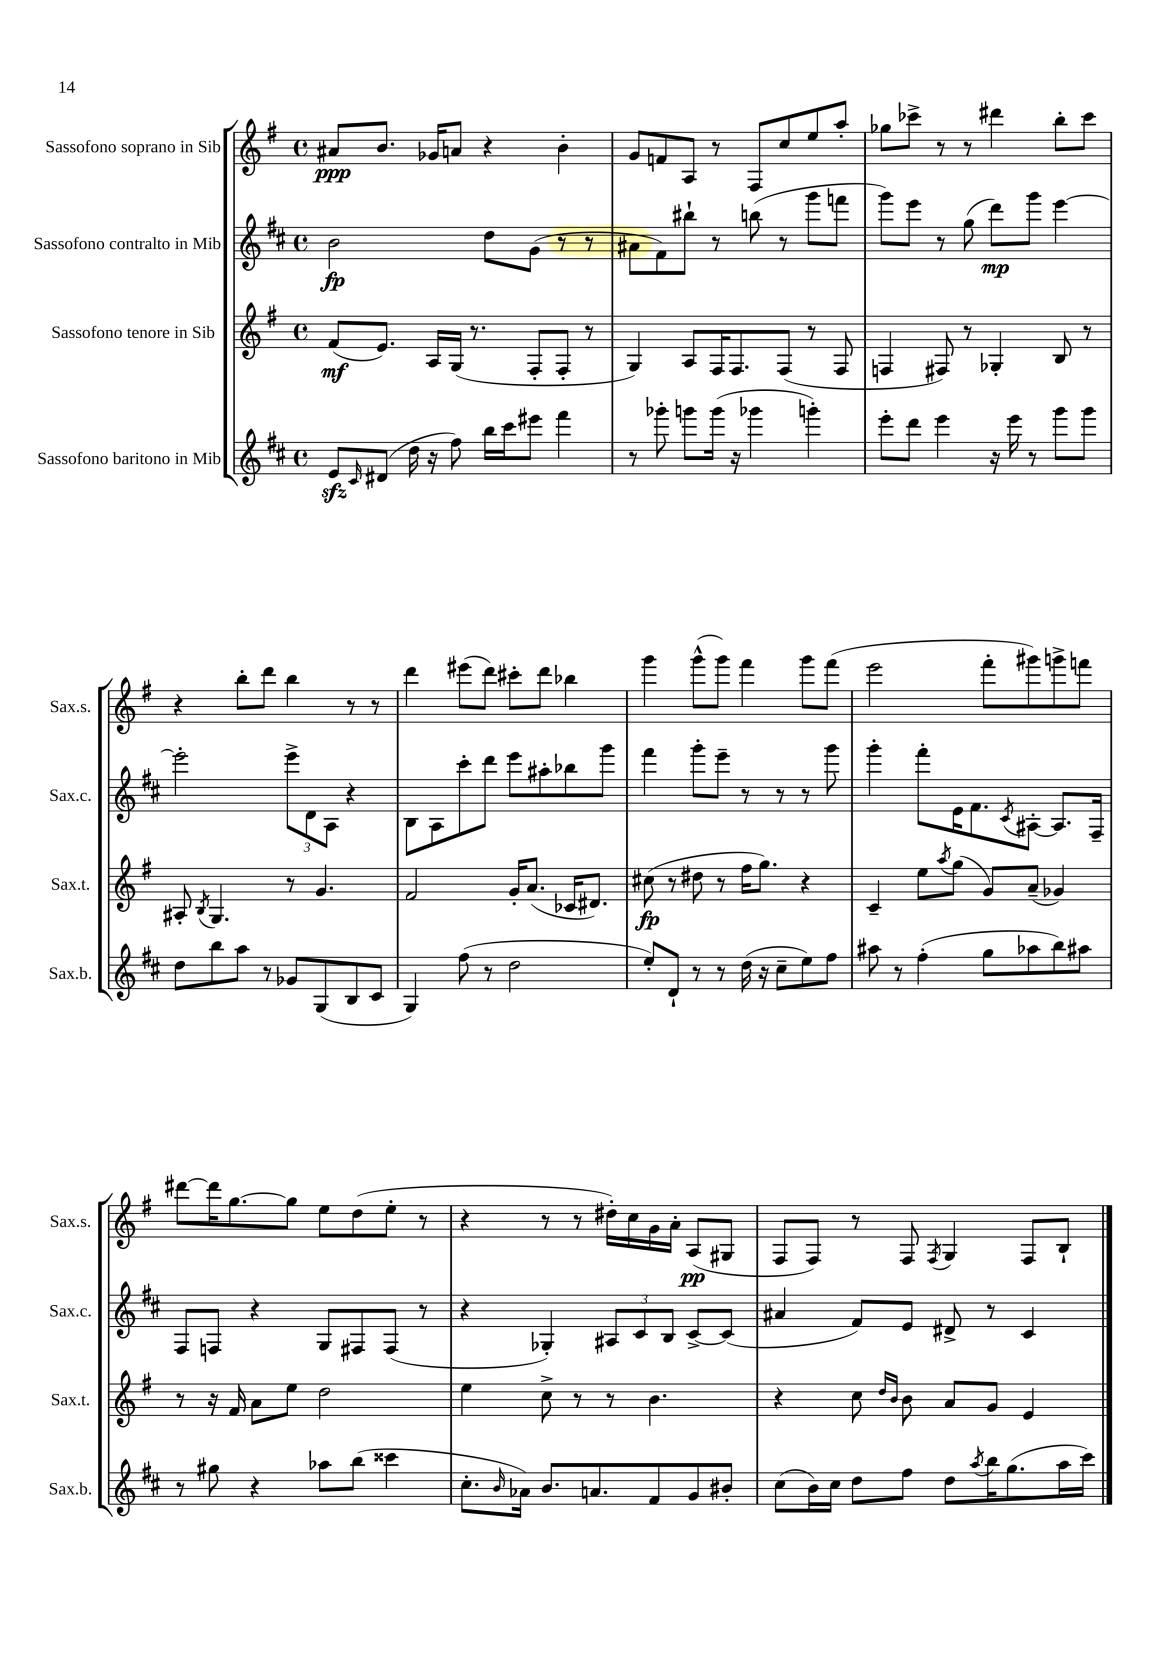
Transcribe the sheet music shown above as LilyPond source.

<<
\new StaffGroup <<
\new Staff = "s0" \with { instrumentName = "Sassofono soprano in Sib" shortInstrumentName = "Sax.s." } {
    \clef treble \key g \major \defaultTimeSignature \time 4/4
    ais'8\ppp b'8. ges'16 a'8 r4 b'4-. |
    g'8 f'8 a8 r8 fis8 c''8 e''8 a''8-. |
    ges''8 ces'''8-> r8 r8 dis'''4 b''8-. ces'''8 |
    r4 b''8-. d'''8 b''4 r8 r8 |
    d'''4 eis'''8( d'''8) cis'''8-. d'''8 bes''4 |
    g'''4 g'''8-^( g'''8) fis'''4 g'''8 fis'''8( |
    e'''2 fis'''8-. gis'''8) g'''8-> f'''8 |
    dis'''8~ dis'''16 g''8.~ g''8 e''8 d''8( e''8-. r8 |
    r4 r8 r8 dis''16-.) c''16 g'16 a'16-. a8\pp( gis8 |
    fis8 fis8) r8 fis8 \acciaccatura { fis8 } g4 fis8 b8-! \bar "|." |
}
\new Staff = "s1" \with { instrumentName = "Sassofono contralto in Mib" shortInstrumentName = "Sax.c." } {
    \clef treble \key d \major \defaultTimeSignature \time 4/4
    b'2\fp d''8 g'8( r8 r8 |
    ais'8 fis'8) bis''8-! r8 b''8( r8 g'''8 f'''8 |
    g'''8) e'''8 r8 g''8( d'''8\mp) g'''8 e'''4~ |
    e'''2-. \tuplet 3/2 { e'''8-> d'8 a8 } r4 |
    b8 a8 cis'''8-. d'''8 e'''8 ais''8-. bes''8 g'''8 |
    fis'''4 g'''8-. e'''8-- r8 r8 r8 g'''8 |
    g'''4-. fis'''8-. e'16 fis'8. \acciaccatura { cis'8 } ais8~-. ais8. fis16-- |
    fis8 f8 r4 g8 fis8 fis8( r8 |
    r4 ges4-.) \tuplet 3/2 { ais8 cis'8 b8 } cis'8~-> cis'8( |
    ais'4 fis'8) e'8 dis'8-> r8 cis'4 \bar "|." |
}
\new Staff = "s2" \with { instrumentName = "Sassofono tenore in Sib" shortInstrumentName = "Sax.t." } {
    \clef treble \key g \major \defaultTimeSignature \time 4/4
    fis'8\mf( e'8.) a16 g16( r8. fis8-. fis8-. r8 |
    g4) a8 fis16 fis8. fis8( r8 fis8 |
    f4 fis8) r8 ges4-. b8 r8 |
    ais8-. \acciaccatura { b8 } g4. r8 g'4. |
    fis'2 g'16-. a'8.( ces'16 dis'8.) |
    cis''8\fp( r8 dis''8 r8 fis''16 g''8.) r4 |
    c'4-- e''8 \acciaccatura { a''8 } g''8( g'8) a'8--( ges'4) |
    r8 r16 fis'16 a'8 e''8 d''2 |
    e''4 c''8-> r8 r8 b'4. |
    r4 c''8 \grace { d''16 b'16 } b'8 a'8 g'8 e'4 \bar "|." |
}
\new Staff = "s3" \with { instrumentName = "Sassofono baritono in Mib" shortInstrumentName = "Sax.b." } {
    \clef treble \key d \major \defaultTimeSignature \time 4/4
    e'8\sfz \grace { cis'16 } dis'8( d''16 r16 fis''8) b''16 cis'''16 eis'''8 fis'''4 |
    r8 ges'''8-. g'''8 g'''16( r16 ges'''4 g'''4-.) |
    e'''8-. d'''8 e'''4 r16 e'''16 r8 g'''8 g'''8 |
    d''8 b''8 a''8 r8 ges'8 g8( b8 cis'8 |
    g4) fis''8( r8 d''2 |
    e''8-.) d'8-! r8 r8 d''16( r16 cis''8-- e''8) fis''8 |
    ais''8 r8 fis''4-.( g''8 aes''8 b''8) ais''8 |
    r8 gis''8 r4 aes''8 b''8( cisis'''4 |
    cis''8.-. \grace { b'16 } aes'16) b'8. a'8. fis'8 g'8 bis'8-. |
    cis''8( b'16) cis''16 d''8 fis''8 d''8 \acciaccatura { a''8 } b''16 g''8.( a''16 cis'''16) \bar "|." |
}
>>
>>
\layout { \context { \Score \remove "Bar_number_engraver" } }
